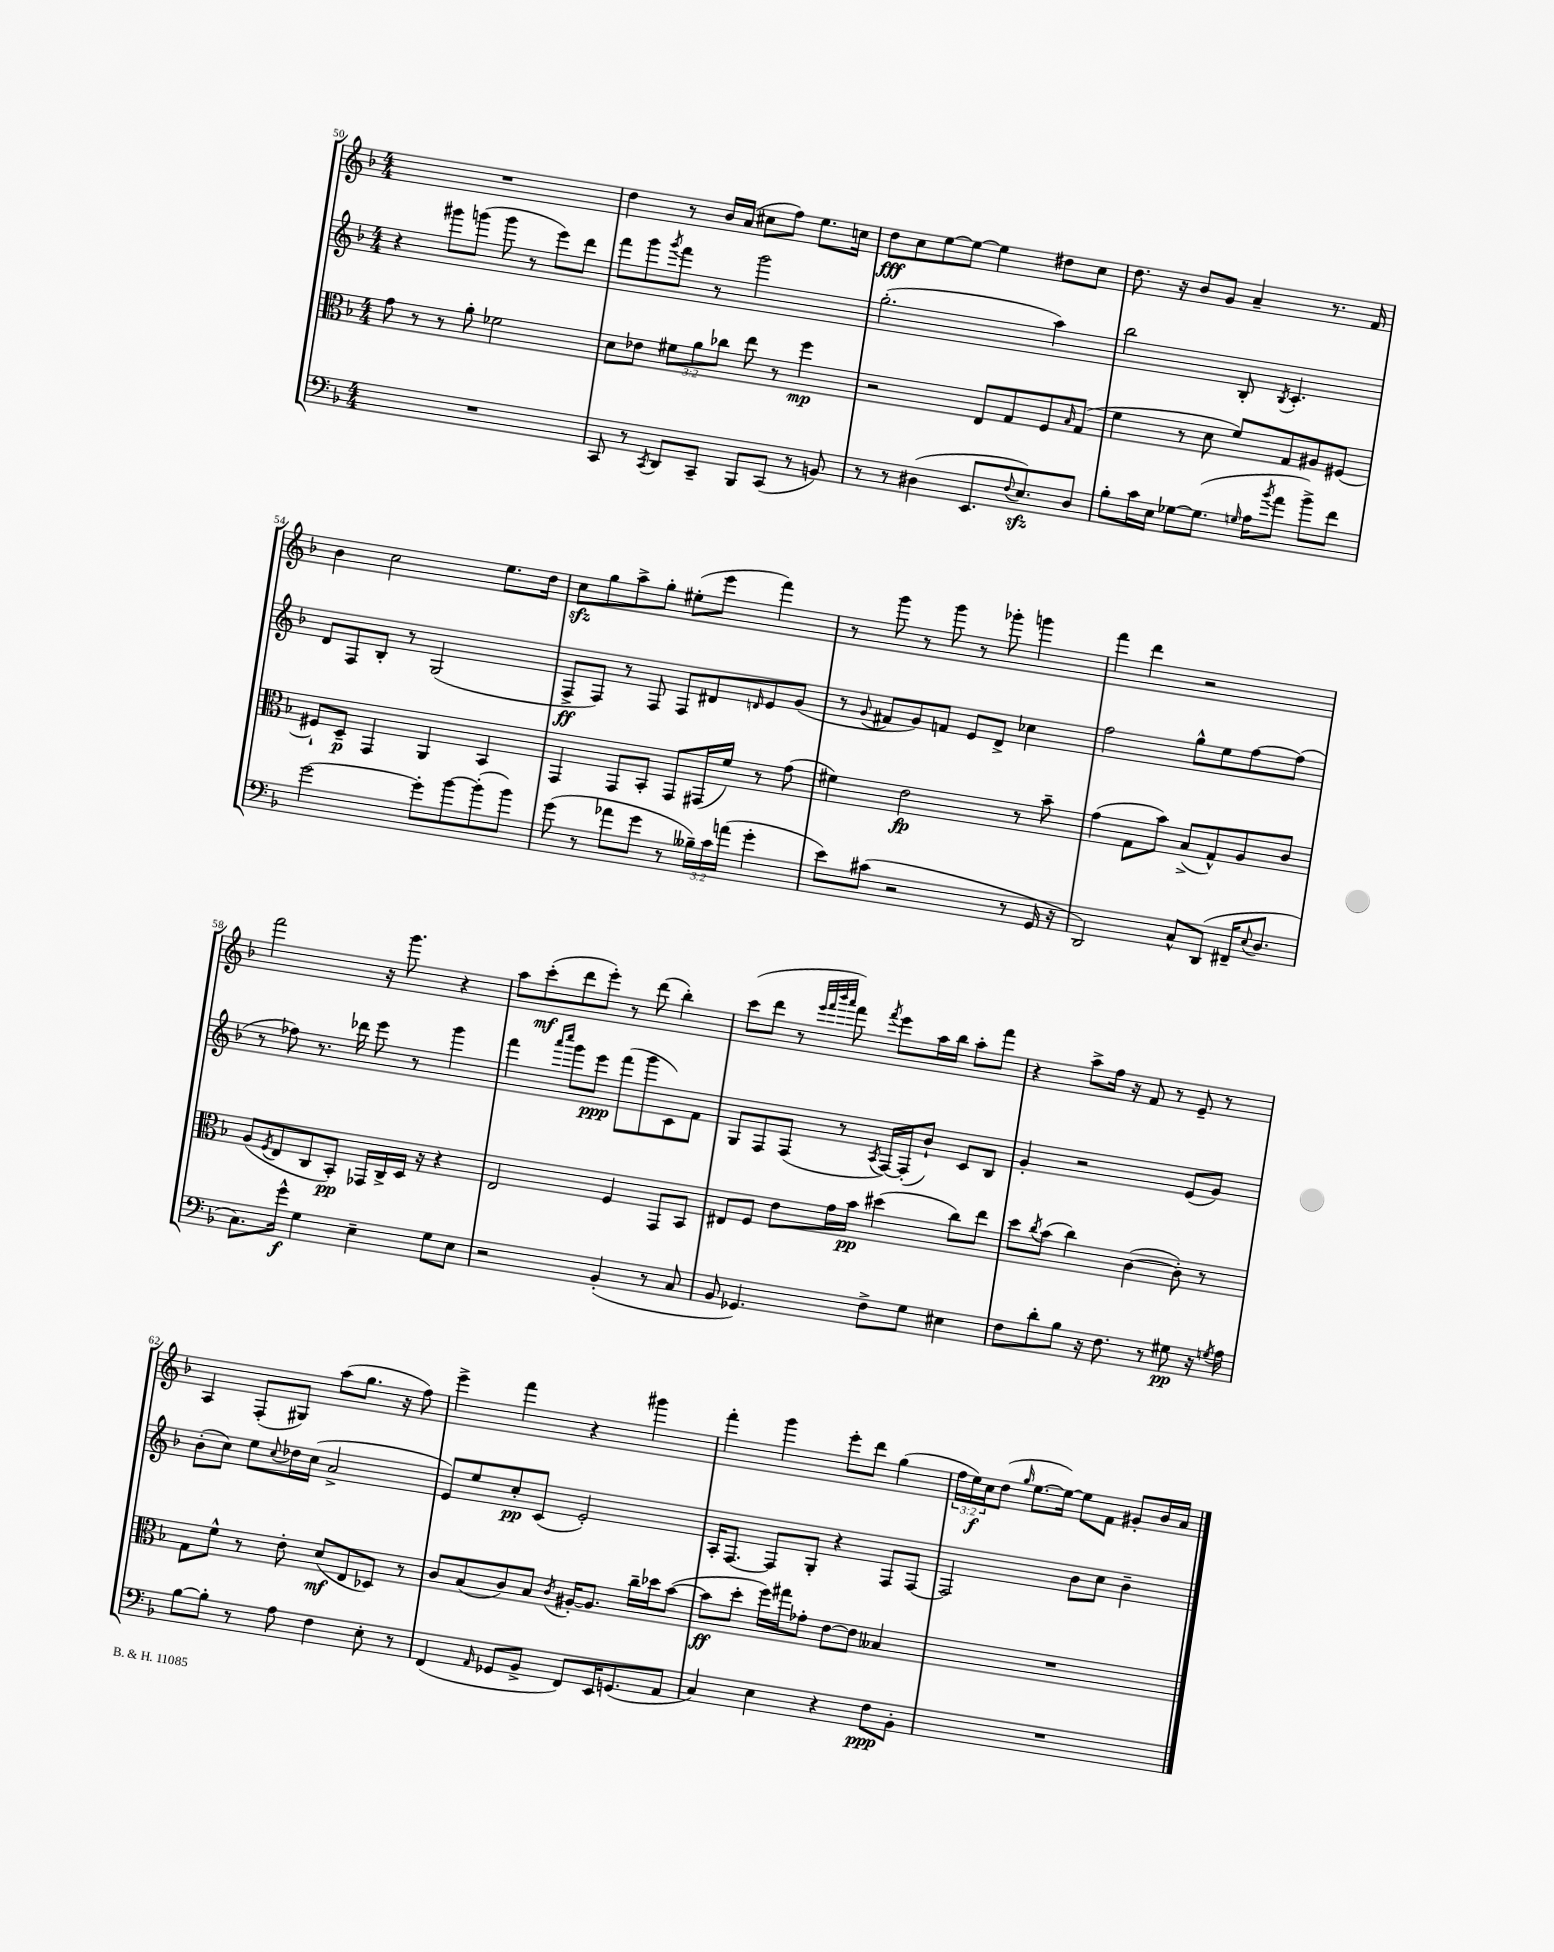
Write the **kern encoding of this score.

**kern	**kern	**kern	**kern
*staff4	*staff3	*staff2	*staff1
*clefF4	*clefC3	*clefG2	*clefG2
*k[b-]	*k[b-]	*k[b-]	*k[b-]
*M4/4	*M4/4	*M4/4	*M4/4
1r	8g	4r	1r
.	8r	.	.
.	8r	8ggg#	.
.	8a'	(8ggg	.
.	2f-	8ggg	.
.	.	8r	.
.	.	8eee)	.
.	.	8ddd	.
=	=	=	=
8CC	8d	8fff	4dd
8r	8e-	8ggg	.
8qCC	.	8qggg	.
8DD	12f#	8fff	8r
.	12a	.	.
8CC~	.	8r	16b-
.	12cc-	.	.
.	.	.	(16a
8BBB-	8ee	2ggg	8cc#
(8CC	8r	.	8ff)
8r	4ff	.	8.ee
8BB)	.	.	.
.	.	.	16cc
=	=	=	=
8r	2r	(2.gg'	8dd
8r	.	.	8cc
(4D#	.	.	[8ee
.	.	.	8ee_
8.EE	8E	.	4ee]
.	8G	.	.
8qqF	.	.	.
8.E)	.	.	.
.	8F	4aa)	8dd#
.	16qqB-	.	.
8D#	(8G	.	8cc
=	=	=	=
8B-'	4f	2bb-	8.dd
16c	.	.	.
16E	.	.	16r
[8G-	8r	.	8b-
(8.G-]	8d	.	8g
.	8f)	8B-'	4a~
16qqG	.	.	.
16A	.	.	.
8qb-	.	8qB-	.
8a	8G	4.c'	.
8b-^)	8A#	.	8.r
8f	[8F#	.	.
.	.	.	16f
=	=	=	=
[2g	8F#`]	8d	4b-
.	8D~	8F	.
.	4GG	8B-'	2cc
.	.	8r	.
8g']	4AA	(2G	.
[8b-	.	.	.
(8b-']	4BB-	.	8.ee
8b-)	.	.	.
.	.	.	16dd
=	=	=	=
(8g	4GG	8F^	8cc
8r	.	8F)	8gg
8a-	8GG	8r	8aa^
8g	8BB-'	8F	8gg'
8r	8GG	8F	(8ee#'
24B--~)	(16GG#	8d#	8eee
24c	.	.	.
.	16f)	.	.
(24a	.	.	.
.	.	16qqd	.
4g'	8r	8e	4fff)
.	(8g	(8g	.
=	=	=	=
8e)	4f#)	8r	8r
.	.	8qqg	.
(8c#	.	8f#	8ggg
2r	2e	8g)	8r
.	.	8f	8ggg
.	.	8e	8r
.	.	8d^	8ggg-'
8r	8r	4cc-	4ggg
16GG	8b-~	.	.
16r	.	.	.
=	=	=	=
2DD)	(4g	2ff	4fff
.	8G	.	4ddd
.	8b-)	.	.
8C^^	(8B-^	8gg^^	2r
(8DD	8G^^)	8ee	.
16FF#~	8A	[8ff	.
8qqE	.	.	.
8.D	.	.	.
.	8c	(8ff]	.
=	=	=	=
8.C)	(8A	8r	2fff
.	8qF	.	.
.	8E	8ff-)	.
16g^^	.	.	.
4G	8C	8.r	.
.	8BB-')	.	.
.	.	16ddd-	.
4E~	16GG-	8eee	16r
.	16C^	.	8.ggg
.	16D	8r	.
.	16r	.	.
8G	4r	4ggg	4r
8E	.	.	.
=	=	=	=
2r	2E	4fff	8aa
.	.	.	(8ccc'
.	.	16qqaaa	.
.	.	16qqcccc	.
.	.	8ggg	8ddd
.	.	8eee	8eee')
(4BB-'	4F	(8fff	8r
.	.	8ggg	(8ddd
8r	8GG	8c)	4bb-')
8C	8BB-	8f	.
=	=	=	=
8BB-	8E#	8G	(8ccc
4.GG-)	8F	8F	8ddd
.	8e	(8F	8r
.	.	.	32qqeee
.	.	.	32qqfff
.	.	.	32qqbbb-
.	.	.	32qqaaa
.	16g	8r	8fff)
.	16b-	.	.
.	.	8qA	8qfff
8F^	(4dd#	[16F)	8eee
.	.	(16F']	.
8G	.	8b-`)	16aa
.	.	.	16bb-
4E#	8cc)	8c	8aa'
.	8ee	8B-	8fff
=	=	=	=
8F	8dd	4g'	4r
.	8qcc	.	.
8d'	(8b-	.	.
8B-	4cc)	2r	8aa^
16r	.	.	16ff
8.F	.	.	16r
.	([4c	.	8f
8r	.	.	8r
8G#	8c'])	(8e	8e~
16r	8r	8g)	8r
8qG	.	.	.
16A	.	.	.
=	=	=	=
[8B-	8G	(8b-'	4A
8B-']	8f^^	8cc)	.
8r	8r	8ee	(8F'
.	.	8qqcc	.
8A	8e'	16dd-	8G#)
.	.	(16cc	.
4F	(8d	2a^	(8aa
.	8E	.	8.gg
8E'	8D-)	.	.
.	.	.	16r
8r	8r	.	8ff)
=	=	=	=
(4FF	8c	8e)	4eee^
.	(8B-	8ee	.
16qqAA	.	.	.
8GG-	8c)	8cc'	4fff
8BB-^	8B-	(8c	.
.	8qc	.	.
8FF)	[16A#'	2e')	4r
.	8.A#]	.	.
16EE	.	.	.
(8.GG	.	.	.
.	16cc~	.	4ggg#
.	16dd-	.	.
8AA	([8b-	.	.
=	=	=	=
4C)	8b-]	16A'	4fff'
.	.	[8.F	.
.	8dd'	.	.
4E	16ff)	8F]	4ggg
.	16gg#	.	.
.	8g-'	8G'	.
4r	[8e	4r	8eee'
.	8e]	.	8ddd
8F	4B--	8F	(4gg
8BB-'	.	[8F	.
=	=	=	=
1r	1r	2F]	24ff
.	.	.	24ee)
.	.	.	24cc
.	.	.	(8dd
.	.	.	16qqgg
.	.	.	[8.ee
.	.	.	16ee_)
.	.	8b-	8ee]
.	.	8cc	8f
.	.	4b-~	8g#'
.	.	.	16b-
.	.	.	16a
==	==	==	==
*-	*-	*-	*-
